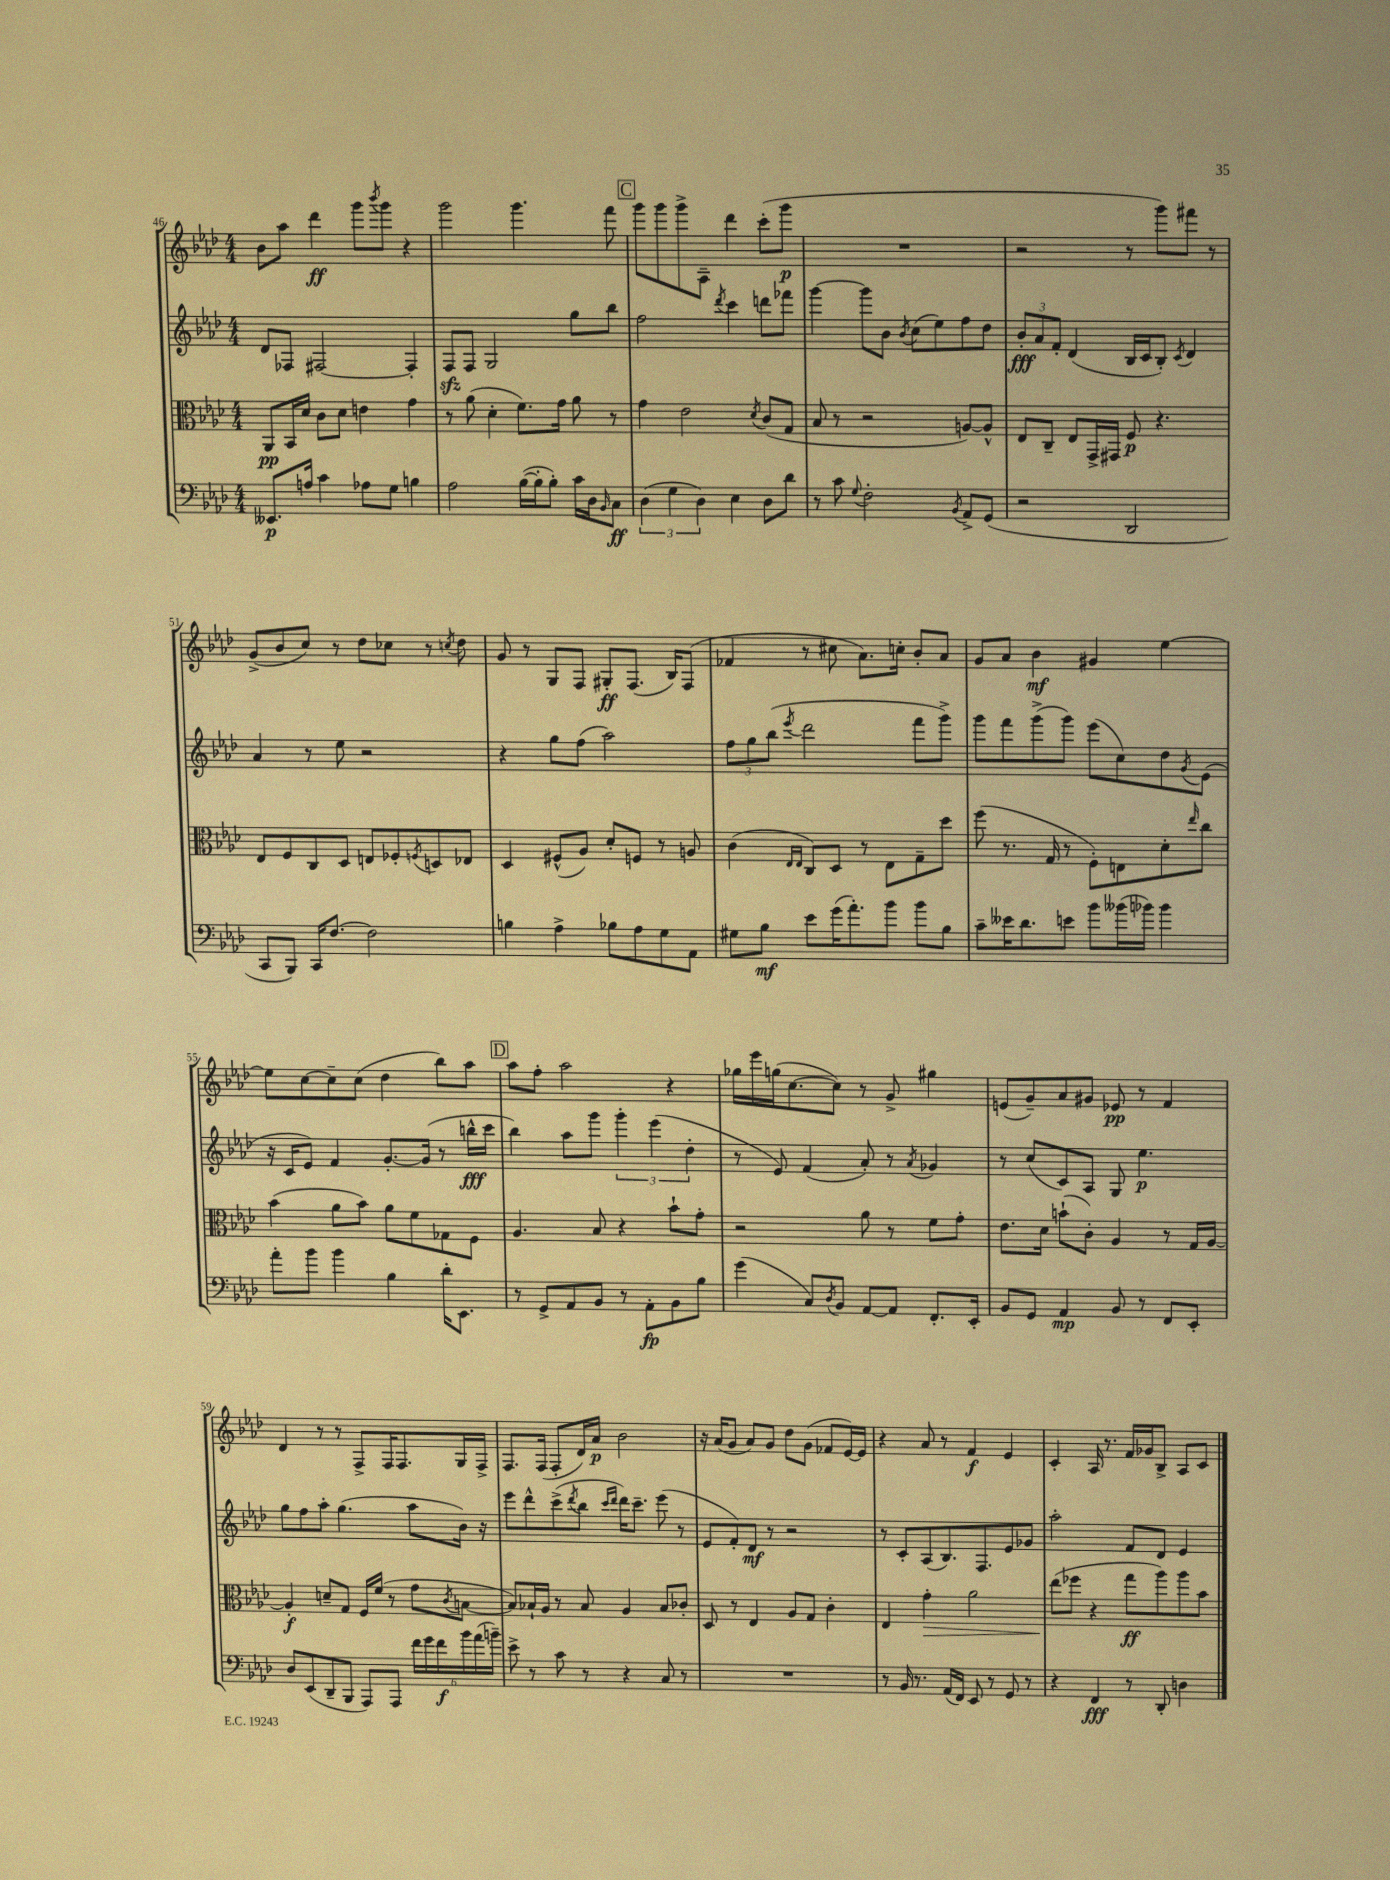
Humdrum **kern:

**kern	**kern	**kern	**kern
*staff4	*staff3	*staff2	*staff1
*clefF4	*clefC3	*clefG2	*clefG2
*k[b-e-a-d-]	*k[b-e-a-d-]	*k[b-e-a-d-]	*k[b-e-a-d-]
*M4/4	*M4/4	*M4/4	*M4/4
8.EE--/L	8AA-/L	8d-/L	8b-\L
.	16BB-/L	8F-/J	8aa-\J
16A/Jk	16d-/JJ	.	.
4c\	8c\L	[2F#/	4ddd-\
.	8d-\J	.	.
8A-\L	4e\	.	8ggg\L
.	.	.	8qbbb-/
8G\J	.	.	8ggg\J
4B\	4g\	4F#'/]	4r
=	=	=	=
2A-\	8r	8F/L	2ggg\
.	(8a-\	8F/J	.
.	4d-'\	2G/	.
([16B-\LL	8.f\L)	.	4.ggg\
16B-'\]J	.	.	.
8B-'\J)	.	.	.
.	16g\Jk	.	.
16c\LL	8a-\	8gg\L	.
16D-\J	.	.	.
16qqBB-/	.	.	.
8C\J	8r	8bb-\J	8fff\
=	=	=	=
(6D-\	4g\	2ff\	8ggg\L
.	.	.	8ggg\
6G\	.	.	.
.	2e-\	.	8ggg^\
6D-\)	.	.	.
.	.	.	8A-~\J
.	.	8qddd-/	.
4E-\	.	4ccc\	4ddd-\
.	8qd-/	.	.
8D-\L	(8c/L	8ddd\L	(8ccc'\L
8d-\J	8G/J	8fff-\J	8ggg\J
=	=	=	=
8r	8B-/	[4ggg\	1r
8c\	8r	.	.
8qqG/	.	.	.
2F'\	2r	8ggg\]L	.
.	.	8b-\J	.
.	.	8qb-/	.
.	.	(8cc\L	.
.	.	8ee-\)	.
8qBB-/	.	.	.
8AA-^/L	[8A/L)	8ff\	.
(8GG/J	8A^^/]J	8dd-\J	.
=	=	=	=
2r	8E-/L	12b-'/L	2r
.	.	12a-/	.
.	8C~/J	.	.
.	.	12f'/J	.
.	8E-/L	(4d-/	.
.	16GG^/L	.	.
.	16GG#/JJ	.	.
2DD-/	8F/	16B-/LL	8r
.	.	16c/J	.
.	4.r	8B-'/J)	8ggg\L)
.	.	8qc/	.
.	.	4d-/	8fff#\J
.	.	.	8r
=	=	=	=
8CC/L	8E-/L	4a-/	(8g^/L
8BBB-/J)	8F/	.	8b-/
16CC/LK	8C/	8r	8cc/J)
[8.F/J	.	.	.
.	8D-/J	8ee-\	8r
2F\]	8E/L	2r	8dd-\L
.	8F-'/	.	8cc-\J
.	8qF/	.	.
.	8D/	.	8r
.	.	.	8qcc/
.	8E-/J	.	8dd-\
=	=	=	=
4B\	4D-/	4r	8g/
.	.	.	8r
4A-^\	(8F#^^/L	8gg\L	8G/L
.	8A-/J)	(8ff\J	8F/J
8B-\L	8d-'/L	2aa-\)	8G#'/L
8A-\	8F/J	.	(8.F/J
8G\	8r	.	.
.	.	.	16B-/LK)
8AA-\J	8A/	.	(8F/J
=	=	=	=
8G#\L	(4c\	12ff\L	4f-/
.	.	12gg\	.
8B-\J	.	.	.
.	.	(12bb-\J	.
.	16qqE-/LL	.	.
.	16qqE-/JJ	8qeee-/	.
8e-\L	8C/L)	2ddd-\	8r
(16g\K	8D-/J	.	8cc#\
8.a-'\)	.	.	.
.	8r	.	8.a-\L)
8b-\J	8E-\L	.	.
.	.	.	16cc'\Jk
8b-\L	8G~\	8fff\L	8b-'/L
8B-\J	8dd-\J	8ggg^\J)	8a-/J
=	=	=	=
8c~\L	(8ff\	8ggg\L	8g/L
16e--\K	8.r	8fff\	8a-/J
8.d-\	.	.	.
.	.	(8ggg^\	4b-\
.	16G/	.	.
8e\J	8r	8ggg\J)	.
8b-\L	8F'\L)	(8eee-\L	4g#/
(16b--\L	8E\	8cc\)	.
16b-\JJ)	.	.	.
4b-\	8d-'\	8dd-\	[4ee-\
.	16qqee-/	8qg/	.
.	8cc\J	(8e-\J	.
=	=	=	=
8a-'\L	(4b-\	16r	8ee-\]L
.	.	16c/LK	.
8b-\J	.	8e-/J)	[8cc\
4b-\	8a-\L	4f/	8cc~\]
.	8b-\J)	.	(8cc\J
4B-\	8a-\L	[8.g'/L	4dd-\
.	8f\	.	.
.	.	(16g/]Jk	.
16d-'\LK	8G-\	8r	8bb-\L)
8.EE-\J	.	.	.
.	8F\J	16bb^^\LL	8aa-\J
.	.	16ccc\JJ	.
=	=	=	=
8r	4.A-/	4bb-\)	8aa-\L
8GG^/L	.	.	8ff'\J
8AA-/	.	8aa-\L	2aa-\
8BB-/J	8B-/	8ggg\J	.
8r	4r	6ggg'\	.
8AA-'\L	.	.	.
.	.	(6eee-\	.
8BB-\	8b-`\L	.	4r
.	.	6dd-'\	.
8B-\J	8g'\J	.	.
=	=	=	=
(4g\	2r	8r	16gg-\LL
.	.	.	16eee-\
.	.	8e-/)	(16gg\J
.	.	.	[8.cc\
8C/L)	.	(4f/	.
8qD-/	.	.	.
8BB-/J	.	.	8cc\]J)
[8AA-/L	8a-\	8a-'/)	8r
8AA-/]J	8r	8r	8g^/
.	.	8qa-/	.
8.FF'/L	8f\L	4g-/	4gg#\
.	8g'\J	.	.
16EE-'/Jk	.	.	.
=	=	=	=
8BB-/L	8.e-\L	8r	(8e/L
8GG/J	.	(8cc/L	8g~/)
.	16d-\Jk	.	.
4AA-/	(8b`\L	8c/)	8a-/
.	8c'\J)	8A-/J	8g#/J
8BB-/	4A-/	8G/	8e-/
8r	.	4.ee-\	8r
8FF/L	8r	.	4f/
8EE-'/J	16G/LL	.	.
.	[16A-/JJ	.	.
=	=	=	=
8D-/L	4A-'/]	8gg\L	4d-/
(8EE-/	.	8ff\	.
8DD-~/	8d~/L	8aa-'\J	8r
8BBB-/J	8G/J	(4.gg\	8r
8AAA-/L)	16F/LL	.	8F^/L
.	(16f/JJ	.	.
8AAA-/J	8r	.	16F/K
.	.	.	8.F/
24f\LL	8g\L	8aa-\L	.
24g\	.	.	.
24f\	.	.	.
.	8qc/	.	.
24b-\	[8B\J	16b-\Jk)	16G/L
(24a-\	.	.	.
.	.	16r	16F^/JJ
24b~\JJ)	.	.	.
=	=	=	=
8e-^\	8B/]L)	8eee-\L	8.F/L
8r	16B-`/L	8ddd-^^\	.
.	16A-/JJ	.	(16F/Jk
8c\	8r	(8ccc^\	8F'/L
.	.	8qddd-/	.
8r	8B-/	8bb-\J	16d-/L)
.	.	.	16a-/JJ
.	.	16qqccc/LL	.
.	.	16qqddd-/JJ	.
4r	4A-/	16ddd-\LK)	2b-\
.	.	8.ccc~\J	.
8C/	8B-/L	(8eee-\	.
8r	8c-'/J	8r	.
=	=	=	=
1r	8D-/	8e-/L	16r
.	.	.	(16a-/LK
.	8r	8f'/)	8g/J
.	4E-/	8d-/J	8a-/L)
.	.	8r	8g/J
.	8A-/L	2r	8dd-\L
.	8G/J	.	(8g\J
.	4c'\	.	8f-/L
.	.	.	[16e-/L)
.	.	.	16e-/]JJ
=	=	=	=
8r	4E-/	8r	4r
16BB-/	.	8c'/L	.
8.r	.	.	.
.	4g'\	(8A-/	8a-/
(16AA-/LL	.	8.B-/)	8r
16FF/JJ)	.	.	.
8EE-/	2a-\	.	4f/
.	.	8.F/	.
8r	.	.	.
8GG/	.	8e-/	4e-/
8r	.	8g-/J	.
=	=	=	=
4r	(8ee-\L	2aa-'\	4c'/
.	8ff-\J	.	.
4FF/	4r	.	16A-/
.	.	.	8.r
8r	8gg\L	8f/L	16f/LL
.	.	.	16g-/J
8DD-'/	8aa-\)	8d-/J	8B-^/J
4D\	8aa-\	4e-/	8A-/L
.	8b-\J	.	8c/J
==	==	==	==
*-	*-	*-	*-
